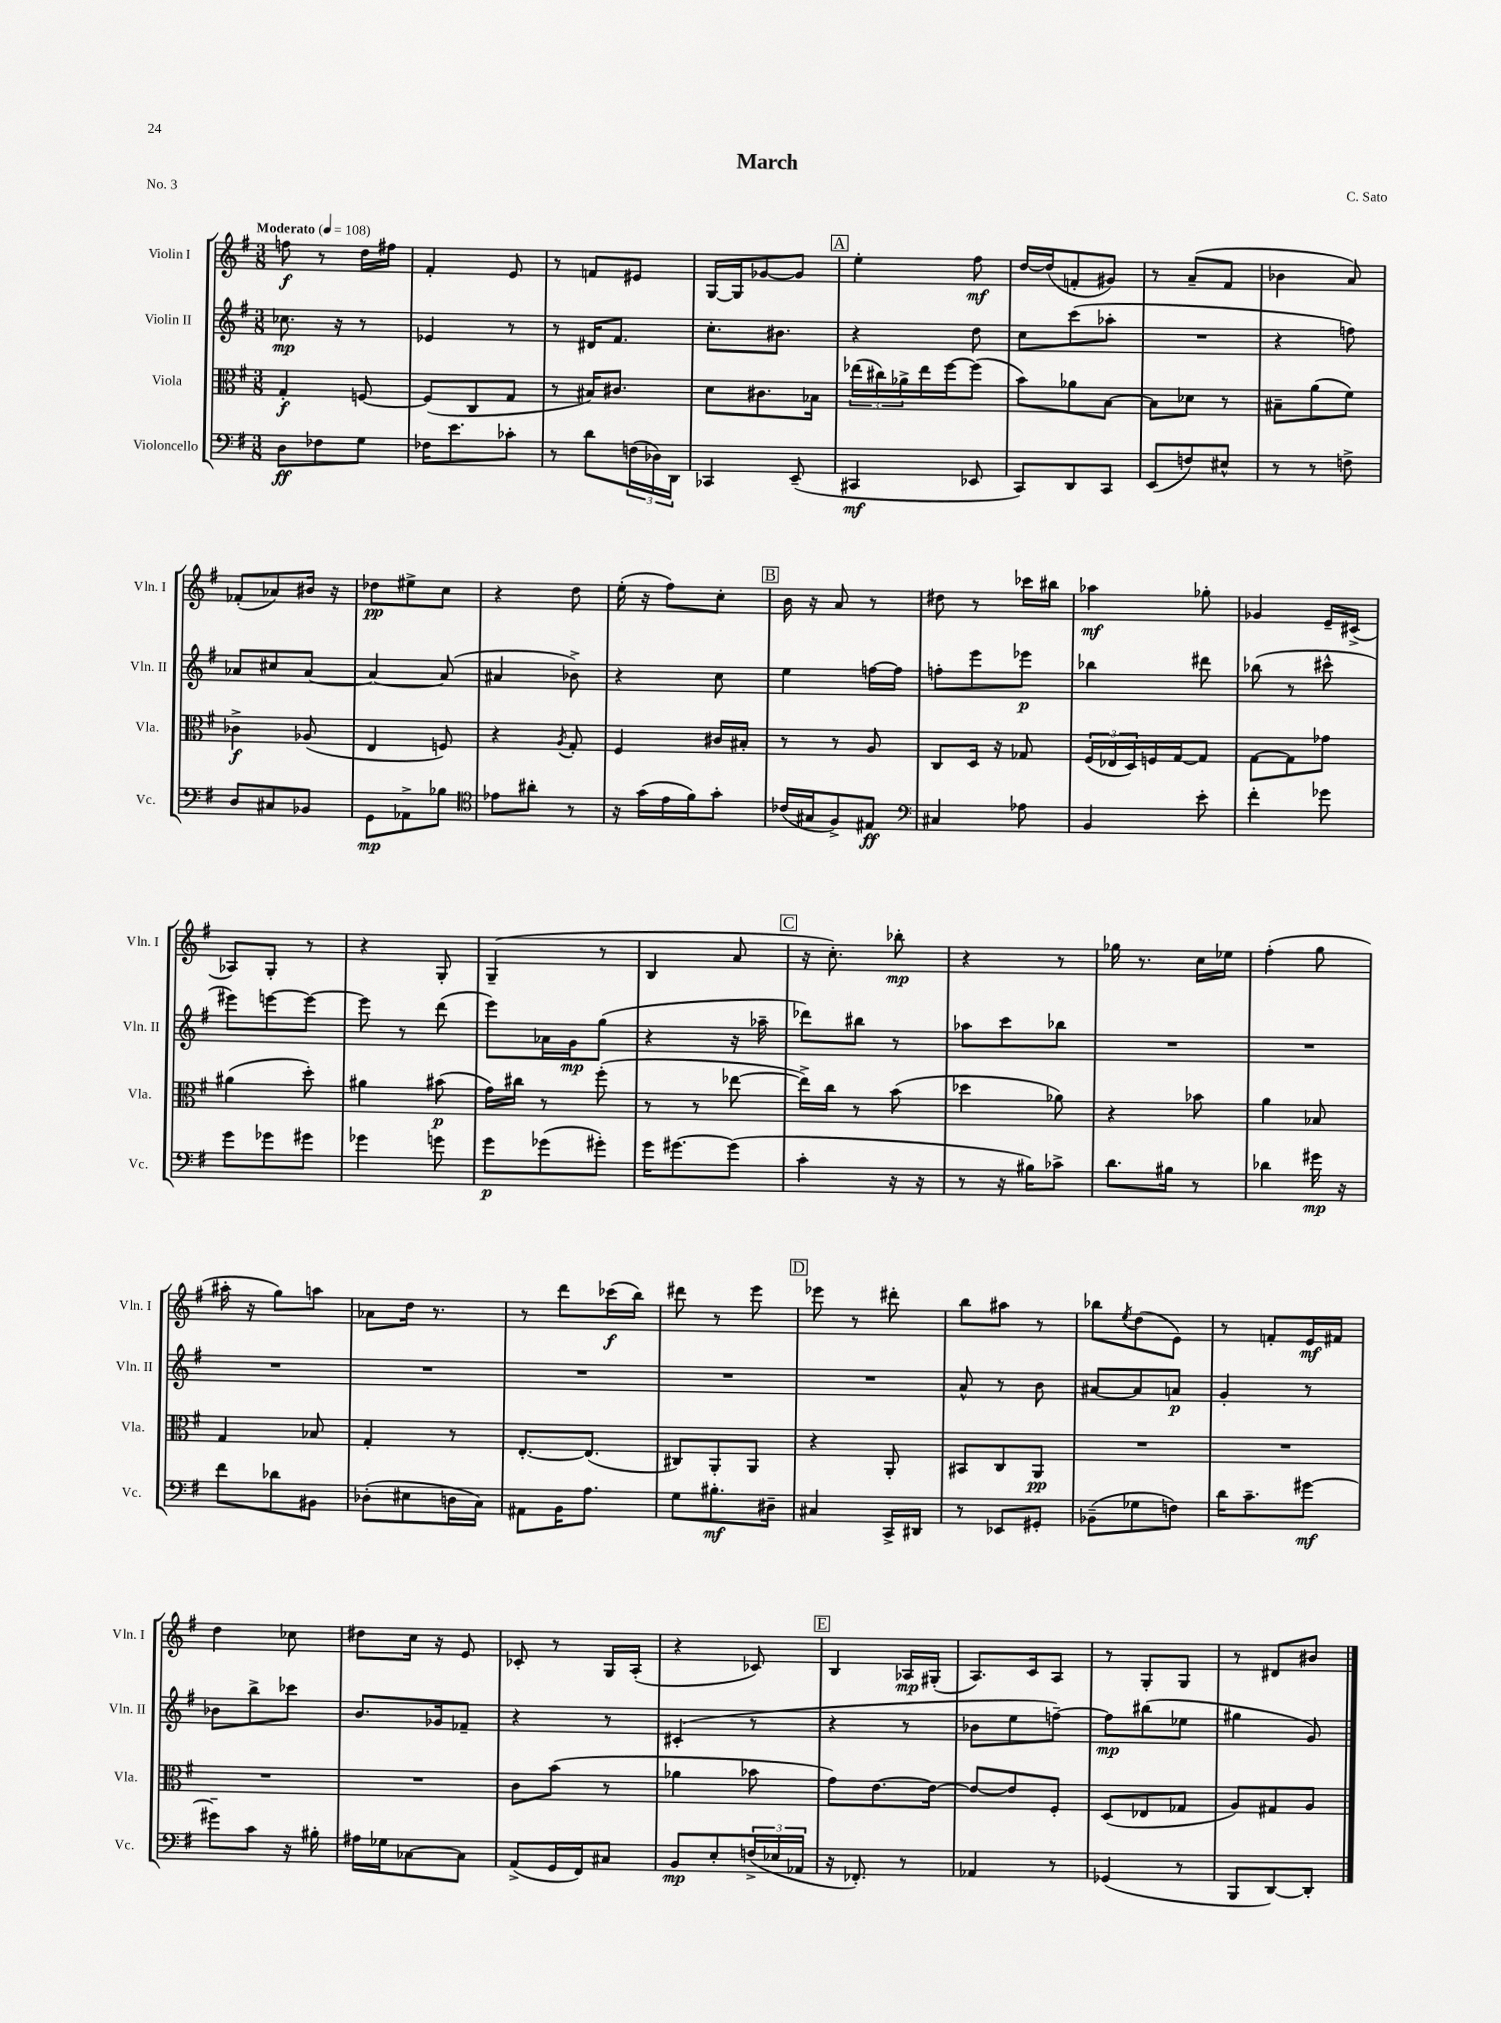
\header { title = "March" composer = "C. Sato" piece = "No. 3" }
<<
\new StaffGroup <<
\new Staff = "s0" \with { instrumentName = "Violin I" shortInstrumentName = "Vln. I" } {
    \clef treble \key g \major \numericTimeSignature \time 3/8 \tempo "Moderato" 4 = 108
    f''8\f r8 d''16 fis''16 |
    fis'4-. e'8 |
    r8 f'8 eis'8 |
    g16~ g16 ges'8~ ges'8 |
    \mark \markup { \box "A" } e''4-. fis''8\mf |
    d''16~ d''16( f'8-. gis'8) |
    r8 a'8--( fis'8 |
    bes'4 a'8) |
    fes'8-.( aes'8) bis'16 r16 |
    des''8\pp eis''8-> c''8 |
    r4 d''8 |
    e''16-.( r16 fis''8) c''8-. |
    \mark \markup { \box "B" } b'16 r16 a'8 r8 |
    dis''8 r8 ces'''16 bis''16 |
    aes''4\mf ges''8-. |
    ges'4 e'16-- cis'16->( |
    aes8) g8-. r8 |
    r4 g8-. |
    g4--( r8 |
    b4 a'8 |
    \mark \markup { \box "C" } r16 c''8.-.) bes''8-.\mp |
    r4 r8 |
    ges''16 r8. c''16 ees''16 |
    fis''4-.( g''8 |
    ais''16-. r16 g''8) a''8 |
    aes'8 d''16 r8. |
    r8 d'''8 ces'''16\f( b''16) |
    dis'''8 r8 e'''8 |
    \mark \markup { \box "D" } ees'''8 r8 dis'''8-. |
    b''8 ais''8 r8 |
    bes''8 \acciaccatura { e''8 } d''8( e'8) |
    r8 f'8-. e'16\mf fis'16 |
    d''4 ces''8 |
    dis''8 c''16 r16 e'8 |
    ces'8-. r8 g16 a16-.( |
    r4 ces'8) |
    \mark \markup { \box "E" } b4 aes16\mp gis16-.( |
    a8.) c'16 a8 |
    r8 g8-. g8 |
    r8 dis'8 bis'8 \bar "|." |
}
\new Staff = "s1" \with { instrumentName = "Violin II" shortInstrumentName = "Vln. II" } {
    \clef treble \key g \major \numericTimeSignature \time 3/8
    ces''8.\mp r16 r8 |
    ees'4 r8 |
    r8 dis'16 fis'8. |
    c''8.-. bis'8. |
    \mark \markup { \box "A" } r4 d''8 |
    c''8 c'''8( aes''8-. |
    R4. |
    r4 f''8) |
    aes'8 cis''8 aes'8~ |
    aes'4~ aes'8( |
    ais'4 bes'8->) |
    r4 c''8 |
    \mark \markup { \box "B" } e''4 f''16~ f''16 |
    f''8-. e'''8 ees'''8\p |
    bes''4 dis'''8 |
    bes''8( r8 cis'''8-^ |
    eis'''8) e'''8~ e'''8~ |
    e'''8 r8 d'''8( |
    e'''8) aes'16 g'16\mp g''8( |
    r4 r16 aes''16-- |
    \mark \markup { \box "C" } des'''8) bis''8 r8 |
    aes''8 c'''8 bes''8 |
    R4. |
    R4. |
    R4. |
    R4. |
    R4. |
    R4. |
    \mark \markup { \box "D" } R4. |
    a'8-^ r8 b'8 |
    ais'8~ ais'8 a'8\p |
    g'4-. r8 |
    bes'8 b''8-> ces'''8 |
    b'8. ges'16 fes'8-- |
    r4 r8 |
    cis'4-.( r8 |
    \mark \markup { \box "E" } r4 r8 |
    bes'8 e''8 f''8~--) |
    f''8\mp bis''8( ees''8 |
    gis''4 g'8) \bar "|." |
}
\new Staff = "s2" \with { instrumentName = "Viola" shortInstrumentName = "Vla." } {
    \clef alto \key g \major \numericTimeSignature \time 3/8
    g4-.\f f8~ |
    f8( c8 g8 |
    r8 bis16) cis'8. |
    d'8 cis'8. bes16 |
    \mark \markup { \box "A" } \tuplet 3/2 { ees''16( cis''16) aes'16-> } ees''16 fis''16~ fis''8( |
    b'8) aes'8 b8~ |
    b8 des'8 r8 |
    bis8-- a'8( fis'8) |
    ces'4->\f aes8( |
    e4 f8) |
    r4 \acciaccatura { a8 } g8-. |
    fis4 cis'16 bis16-. |
    \mark \markup { \box "B" } r8 r8 a8 |
    c8 d16 r16 ges8 |
    \tuplet 3/2 { fis16( ees16 d16) } f16 g16~ g8 |
    g8~ g8 ges'8 |
    ais'4( d''8-.) |
    ais'4 bis'8\p( |
    g'16) cis''16 r8 fis''8-.( |
    r8 r8 ees''8~ |
    \mark \markup { \box "C" } ees''16->) c''16 r8 b'8( |
    des''4 aes'8) |
    r4 bes'8 |
    a'4 bes8 |
    g4 bes8 |
    g4-. r8 |
    e8.~-. e8.( |
    cis8) a,8-. a,8 |
    \mark \markup { \box "D" } r4 a,8-. |
    bis,8 c8 a,8\pp |
    R4. |
    R4. |
    R4. |
    R4. |
    c'8 b'8( r8 |
    aes'4 bes'8 |
    \mark \markup { \box "E" } g'8) e'8.~ e'16~ |
    e'8~ e'8 fis8-. |
    d8( ees8 ges8 |
    a8) gis8 a8 \bar "|." |
}
\new Staff = "s3" \with { instrumentName = "Violoncello" shortInstrumentName = "Vc." } {
    \clef bass \key g \major \numericTimeSignature \time 3/8
    d8\ff fes8 g8 |
    fes16 e'8. ces'8-. |
    r8 d'8 \tuplet 3/2 { f16( des16) d,16 } |
    ces,4 e,8--( |
    \mark \markup { \box "A" } cis,4\mf ees,8 |
    c,8) d,8 c,8 |
    e,8( f8) eis8-^ |
    r8 r8 f8-> |
    d8 cis8 bes,8 |
    g,8\mp aes,8-> bes8 |
    \clef tenor ees'8 ais'8-. r8 |
    r16 g'16( e'16 fis'16) g'8-. |
    \mark \markup { \box "B" } ces'16( gis16 fis8->) eis8\ff |
    \clef bass cis4 aes8 |
    b,4 e'8-. |
    fis'4-. ges'8 |
    g'8 ges'8 gis'8 |
    ges'4 g'8 |
    g'8\p ges'8( gis'8-.) |
    g'16 gis'8.~ gis'8( |
    \mark \markup { \box "C" } c'4-. r16 r16 |
    r8 r16 bis16) ces'8-> |
    d'8. bis16 r8 |
    des'4 gis'16\mp r16 |
    fis'8 des'8 bis,8 |
    des8-.( eis8 d16 c16) |
    ais,8 b,16 a8. |
    g8 bis8.-.\mf dis16-- |
    \mark \markup { \box "D" } cis4 c,16-> dis,16 |
    r8 ees,8 gis,8-. |
    bes,8--( ges8 f8) |
    d'16 c'8.-- gis'8~\mf |
    gis'8-- c'8 r16 bis16-. |
    ais16 ges16 ces8~ ces8 |
    a,8->( g,16 fis,16) cis8 |
    b,8\mp e8-. \tuplet 3/2 { f16->( ees16 aes,16 } |
    \mark \markup { \box "E" } r16 fes,8.-.) r8 |
    aes,4 r8 |
    ges,4( r8 |
    b,,8 d,8~) d,8-. \bar "|." |
}
>>
>>
\layout { \context { \Score \remove "Bar_number_engraver" } }
